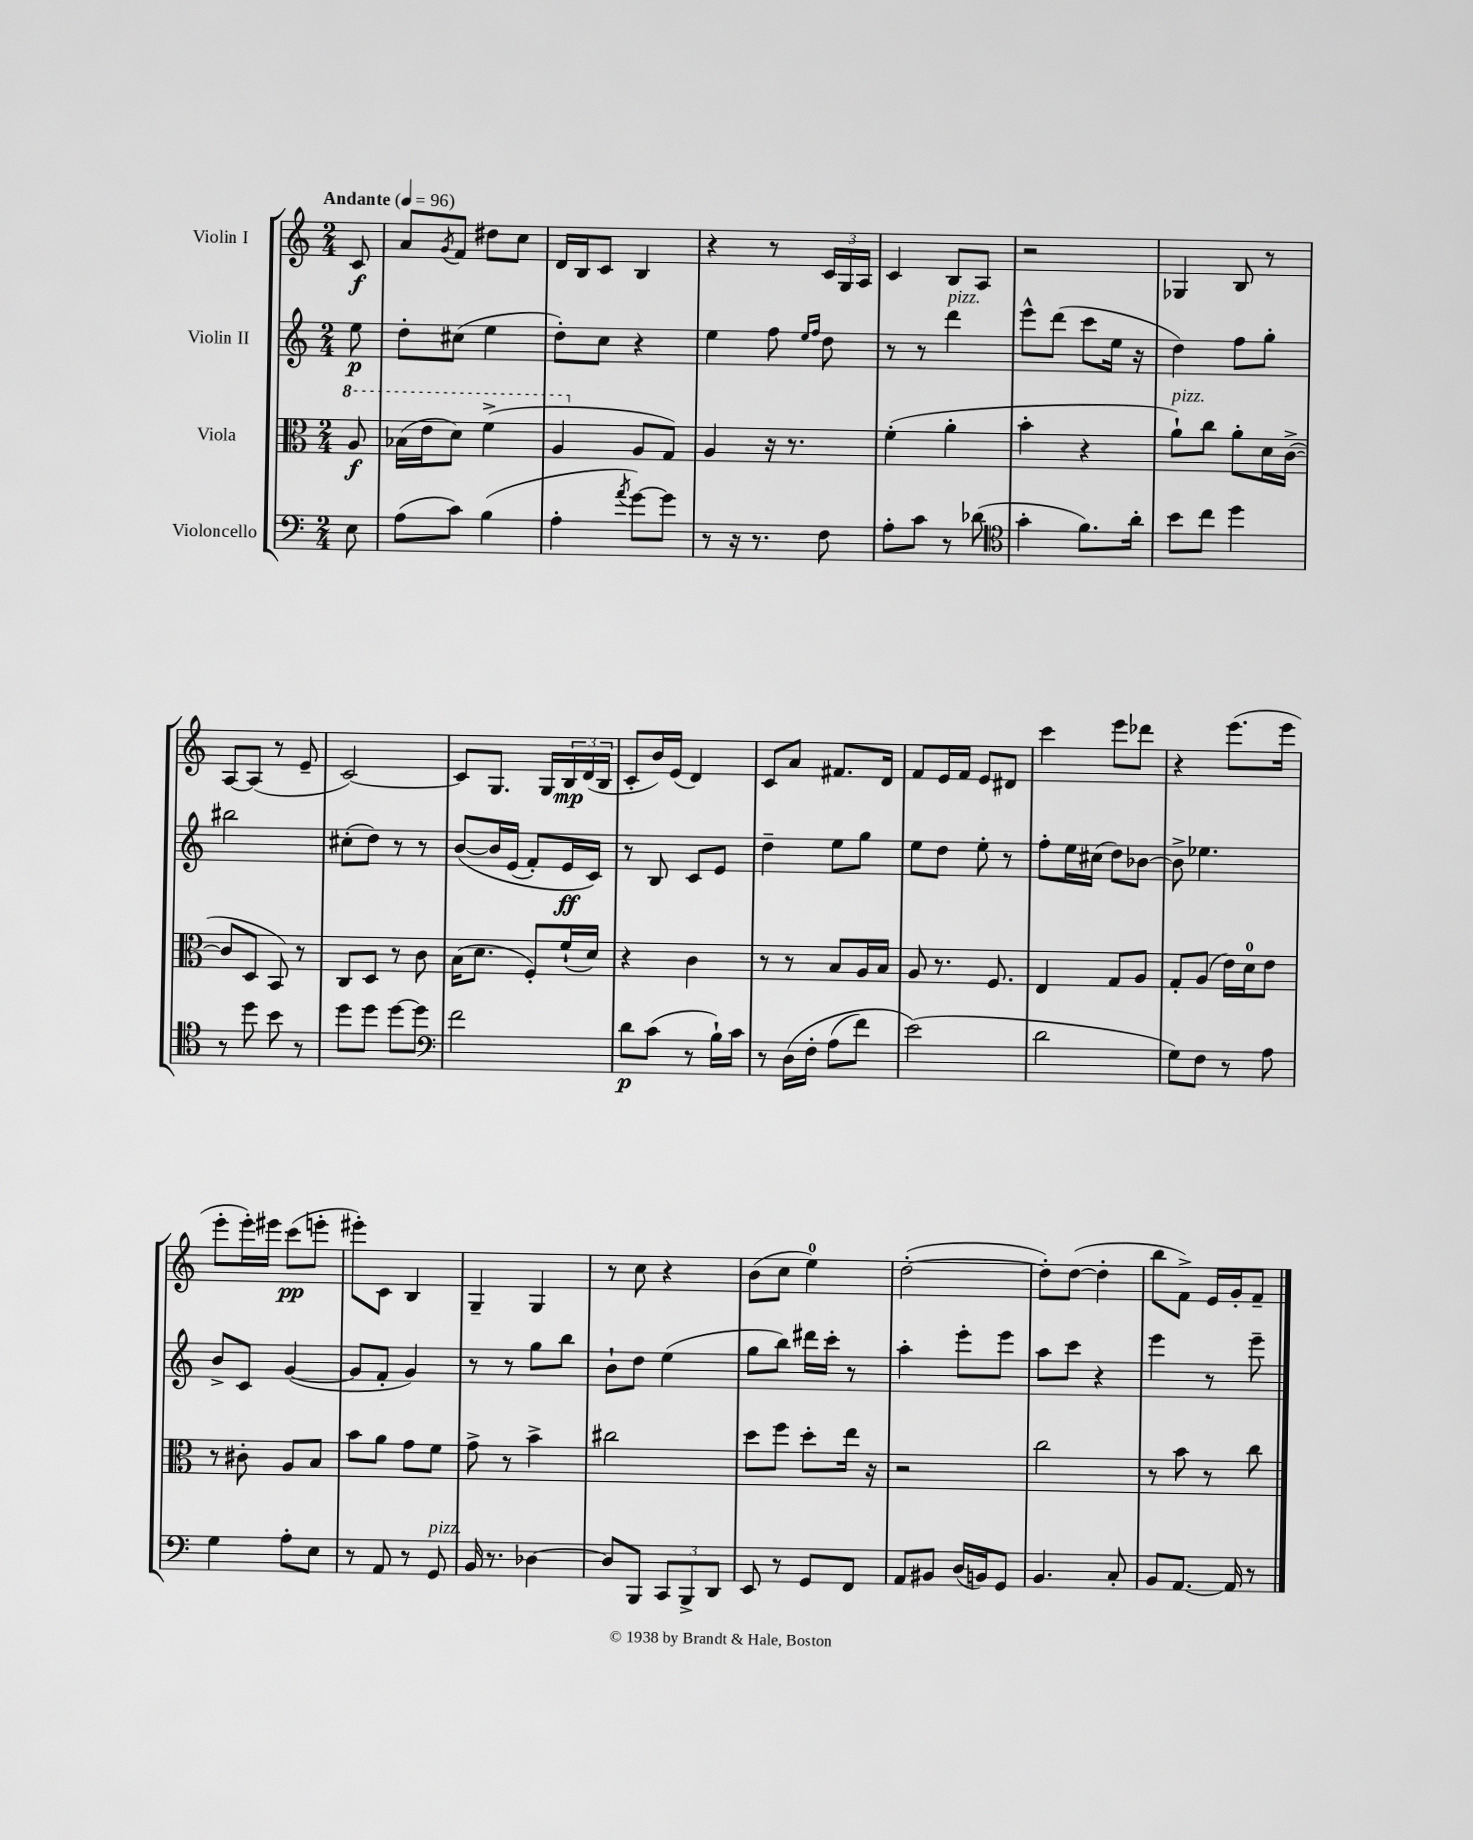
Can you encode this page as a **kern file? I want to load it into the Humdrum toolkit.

**kern	**kern	**kern	**kern
*staff4	*staff3	*staff2	*staff1
*clefF4	*clefC3	*clefG2	*clefG2
*k[]	*k[]	*k[]	*k[]
*M2/4	*M2/4	*M2/4	*M2/4
*MM96	*MM96	*MM96	*MM96
8E\	8a/	8ee\	8c/
=	=	=	=
(8A\L	(16b-\LL	8dd'\L	8a/L
.	16ee\J	.	.
.	.	.	8qg/
8c\J)	8dd\J)	(8cc#\J	8f/J
(4B\	(4ff^\	4ee\	8dd#\L
.	.	.	8cc\J
=	=	=	=
4A'\	4a/	8dd'\L)	16d/LL
.	.	.	16B/J
.	.	8cc\J	8c/J
8qa/	.	.	.
[8g\L)	8A/L	4r	4B/
8g\]J	8G/J)	.	.
=	=	=	=
8r	4A/	4ee\	4r
16r	.	.	.
8.r	.	.	.
.	16r	8ff\	8r
.	8.r	.	.
.	.	16qqee/LL	.
.	.	16qqff/JJ	.
8F\	.	8dd\	24c/LL
.	.	.	24G/
.	.	.	24A/JJ
=	=	=	=
8A'\L	(4f'\	8r	4c/
8c\J	.	8r	.
8r	4a'\	4ddd\	8B/L
(8d-\	.	.	8A/J
=	=	=	=
*clefC4	*	*	*
4g'\	4b'\	8eee^^\L	2r
.	.	(8ddd\J	.
8.f\L)	4r	8ccc\L	.
.	.	16ee\Jk	.
16a'\Jk	.	16r	.
=	=	=	=
8b\L	8a`\L)	4dd\)	4G-/
8cc\J	8cc\J	.	.
4dd\	8a'\L	8ff\L	8B/
.	16d\L	8gg'\J	8r
.	([16c^\JJ	.	.
=	=	=	=
8r	8c/]L	2bb#\	[8A/L
8dd\	8D/J	.	(8A/]J
8b\	8BB/)	.	8r
8r	8r	.	8e~/
=	=	=	=
8dd\L	8C/L	(8cc#'\L	[2c/)
8dd\J	8D/J	8dd\J)	.
[8dd\L	8r	8r	.
8dd\]J	8c\	8r	.
=	=	=	=
*clefF4	*	*	*
2f\	(16B\LK	&([8b/L	8c/]L
.	8.d\J	.	.
.	.	16b/]L	8.G/J
.	.	(16e/JJ	.
.	8F'/L)	8f'/L)	.
.	.	.	16G/LL
.	(16f`/L	16e/L	24B/
.	.	.	(24d/
.	16d/JJ)	16c/JJ&)	.
.	.	.	24B/JJ
=	=	=	=
8d\L	4r	8r	8c'/L
(8c\J	.	8B/	16b/L)
.	.	.	(16e/JJ
8r	4c\	8c/L	4d/)
16B`\LL)	.	8e/J	.
16c\JJ	.	.	.
=	=	=	=
8r	8r	4dd~\	8c/L
&(16D\LL	8r	.	8a/J
16F'\JJ	.	.	.
(8A\L	8B/L	8ee\L	8.f#/L
8f\J)	16A/L	8gg\J	.
.	16B/JJ	.	16d/Jk
=	=	=	=
(2e\&)	8A/	8ee\L	8f/L
.	8.r	8dd\J	16e/L
.	.	.	16f/JJ
.	.	8ee'\	8e/L
.	8.F/	.	.
.	.	8r	8d#/J
=	=	=	=
2d\	4E/	8ff'\L	4ccc\
.	.	16ee\L	.
.	.	(16cc#\JJ	.
.	8G/L	8dd\L)	8eee\L
.	8A/J	[8b-\J	8ddd-\J
=	=	=	=
8G\L)	8G'/L	8b-^\]	4r
8F\J	(8A/J	4.ee-\	.
8r	16e\LL)	.	(8.eee\L
.	16d\J	.	.
8A\	8e\J	.	.
.	.	.	16eee\Jk
=	=	=	=
4G\	8r	8b^/L	8eee'\L
.	8c#'\	8c/J	16eee'\L)
.	.	.	16eee#\JJ
8A'\L	8A/L	([4g/	(8ccc\L
8E\J	8B/J	.	8eee'\J
=	=	=	=
8r	8b\L	8g/]L	8eee#'\L)
8AA/	8a\J	8f'/J	8c\J
8r	8g\L	4g/)	4B/
8GG/	8f\J	.	.
=	=	=	=
16BB/	8g^\	8r	4G~/
8.r	.	.	.
.	8r	8r	.
[4D-\	4b^\	8gg\L	4G/
.	.	8bb\J	.
=	=	=	=
8D-/]L	2cc#\	8b`\L	8r
8BBB/J	.	8dd\J	8cc\
12CC/L	.	(4ee\	4r
12BBB^/	.	.	.
12DD/J	.	.	.
=	=	=	=
8EE/	8dd\L	8gg\L	(8b\L
8r	8ff\J	8bb\J)	8cc\J
8GG/L	8dd'\L	16ddd#\LL	4ee\)
.	.	16ccc'\JJ	.
8FF/J	16ee\Jk	8r	.
.	16r	.	.
=	=	=	=
8AA/L	2r	4aa'\	([2dd'\
8BB#/J	.	.	.
(16D/LL	.	8eee'\L	.
16BB/J)	.	.	.
8GG/J	.	8eee\J	.
=	=	=	=
4.BB/	2cc\	8aa\L	8dd'\]L)
.	.	8ccc\J	([8dd\J
.	.	4r	4dd'\]
8C'/	.	.	.
=	=	=	=
8BB/L	8r	4eee\	8bb\L
[8.AA/J	8b\	.	8f^\J)
.	8r	8r	16e/LL
16AA/]	.	.	16g'/J
8r	8cc\	8eee~\	8f~/J
==	==	==	==
*-	*-	*-	*-
